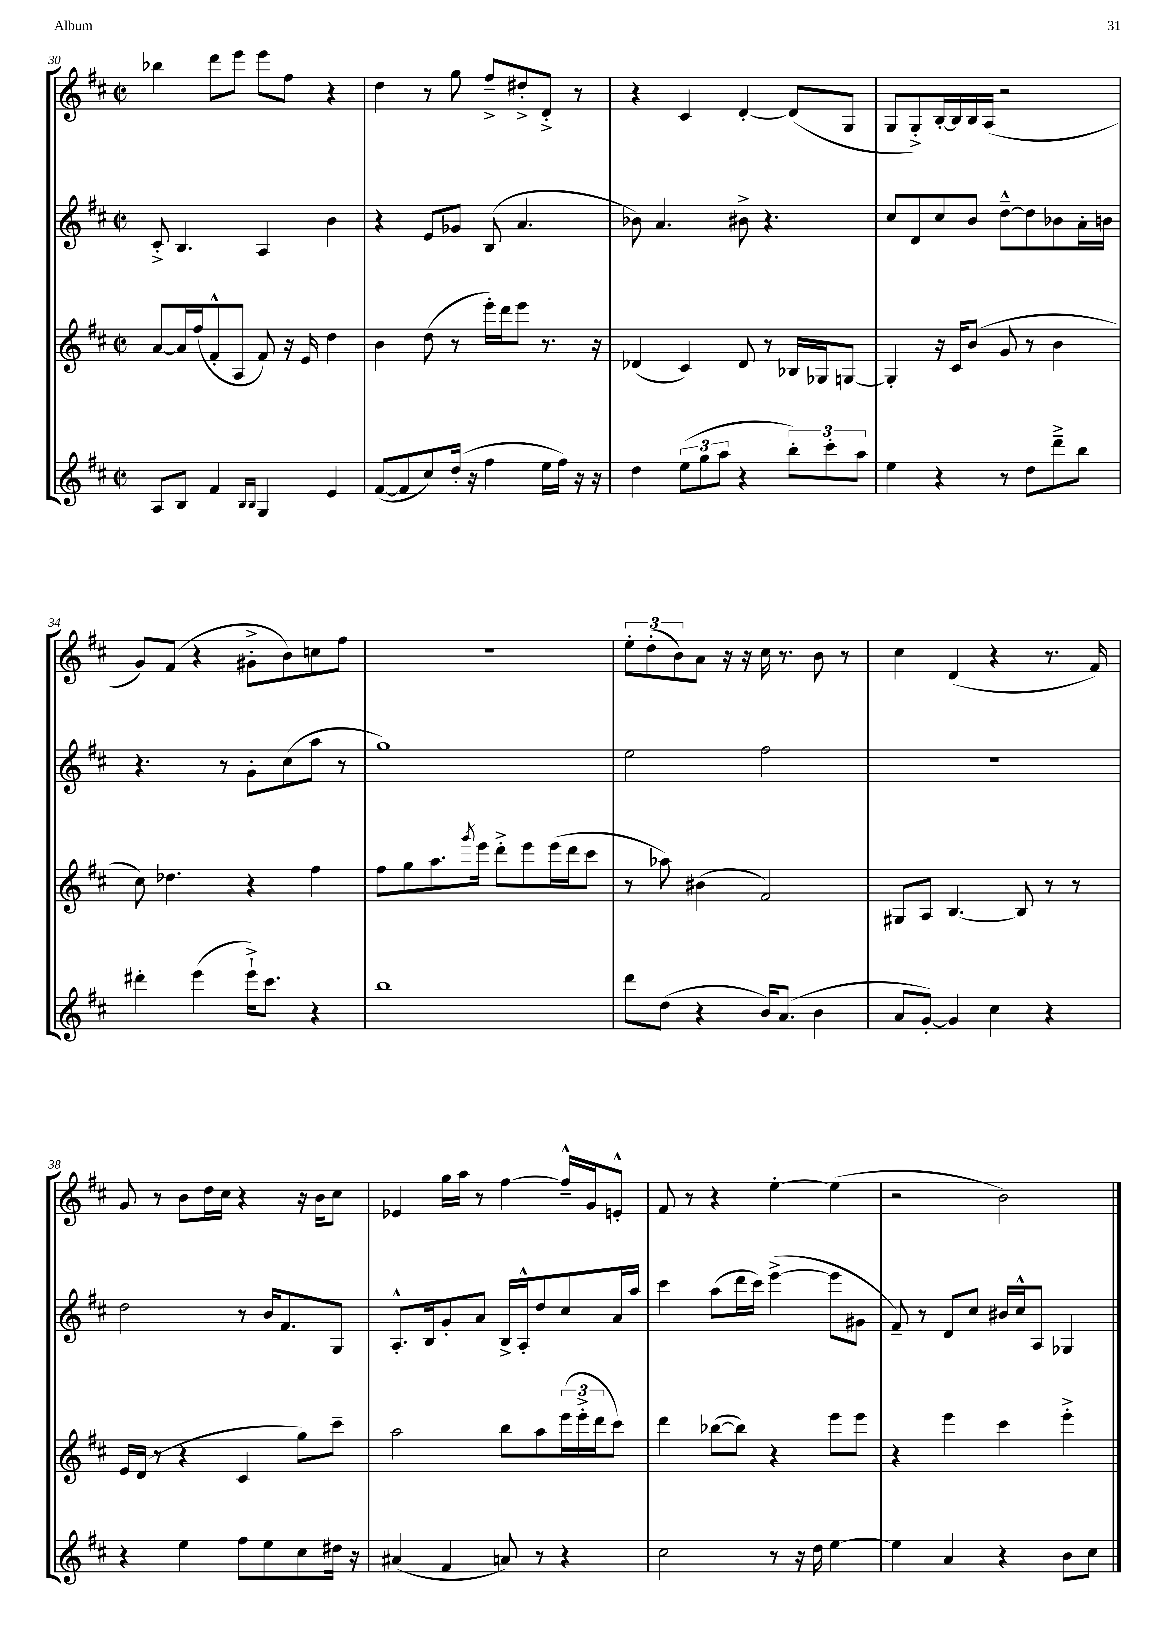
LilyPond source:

<<
\new StaffGroup <<
\new Staff = "s0" {
    \clef treble \key d \major \defaultTimeSignature \time 2/2
    bes''4 d'''8 e'''8 e'''8 fis''8 r4 |
    d''4 r8 g''8 fis''8---> dis''8-.-> d'8-.-> r8 |
    r4 cis'4 d'4~-. d'8( g8 |
    g8 g8-.->) b16~-. b16 b16 a16( r2 |
    g'8) fis'8( r4 gis'8-.-> b'8) c''8 fis''8 |
    r1 |
    \tuplet 3/2 { e''8-. d''8-.( b'8) } a'8 r16 r16 cis''16 r8. b'8 r8 |
    cis''4 d'4( r4 r8. fis'16) |
    g'8 r8 b'8 d''16 cis''16 r4 r16 b'16 cis''8 |
    ees'4 g''16 a''16 r8 fis''4~ fis''16---^ g'16 e'8-.-^ |
    fis'8 r8 r4 e''4~-. e''4( |
    r2 b'2) \bar "|." |
}
\new Staff = "s1" {
    \clef treble \key d \major \defaultTimeSignature \time 2/2
    cis'8-.-> b4. a4 b'4 |
    r4 e'8 ges'8 b8( a'4. |
    bes'8) a'4. bis'8-> r4. |
    cis''8 d'8 cis''8 b'8 d''8~---^ d''8 bes'8 a'16-. b'16 |
    r4. r8 g'8-. cis''8( a''8 r8 |
    g''1) |
    e''2 fis''2 |
    R1 |
    d''2 r8 b'16 fis'8. g8 |
    a8.-.-^ b16 g'8-. a'8 b16-> a16-.-^ d''8 cis''8 a'16 a''16 |
    cis'''4 a''8( d'''16 cis'''16) e'''4~->( e'''8 gis'8 |
    fis'8--) r8 d'8 cis''8 bis'16 cis''16-^ a8 ges4 \bar "|." |
}
\new Staff = "s2" {
    \clef treble \key d \major \defaultTimeSignature \time 2/2
    a'8~ a'16 fis''16( fis'8-.-^ a8 fis'8) r16 e'16 d''4 |
    b'4 d''8( r8 e'''16-.) d'''16 e'''8 r8. r16 |
    des'4( cis'4) des'8 r8 bes16 ges16 g8~ |
    g4-. r16 cis'16 b'8( g'8 r8 b'4 |
    cis''8) des''4. r4 fis''4 |
    fis''8 g''8 a''8. \acciaccatura { g'''8 } e'''16 d'''8-.-> e'''8 e'''16( d'''16 cis'''8 |
    r8 aes''8) bis'4( fis'2) |
    gis8 a8 b4.~ b8 r8 r8 |
    e'16 d'16( r8 r4 cis'4 g''8) cis'''8-- |
    a''2 b''8 a''8 \tuplet 3/2 { e'''16( e'''16-.-> d'''16 } cis'''8) |
    d'''4 bes''8~( bes''8) r4 e'''8 e'''8 |
    r4 e'''4 cis'''4 e'''4-.-> \bar "|." |
}
\new Staff = "s3" {
    \clef treble \key d \major \defaultTimeSignature \time 2/2
    a8 b8 fis'4 \grace { b16 b16 } g4 e'4 |
    fis'8~( fis'8 cis''8) d''16-.( r16 fis''4 e''16 fis''16) r16 r16 |
    d''4 \tuplet 3/2 { e''8( g''8 a''8 } r4 \tuplet 3/2 { b''8-.) cis'''8-. a''8 } |
    e''4 r4 r8 d''8 d'''8---> b''8 |
    dis'''4-. e'''4( e'''16-!->) cis'''8. r4 |
    b''1 |
    d'''8 d''8( r4 b'16) a'8.( b'4 |
    a'8 g'8~-.) g'4 cis''4 r4 |
    r4 e''4 fis''8 e''8 cis''8 dis''16 r16 |
    ais'4( fis'4 a'8) r8 r4 |
    cis''2 r8 r16 d''16 e''4~ |
    e''4 a'4 r4 b'8 cis''8 \bar "|." |
}
>>
>>
\layout { \context { \Score currentBarNumber = #30 } }
